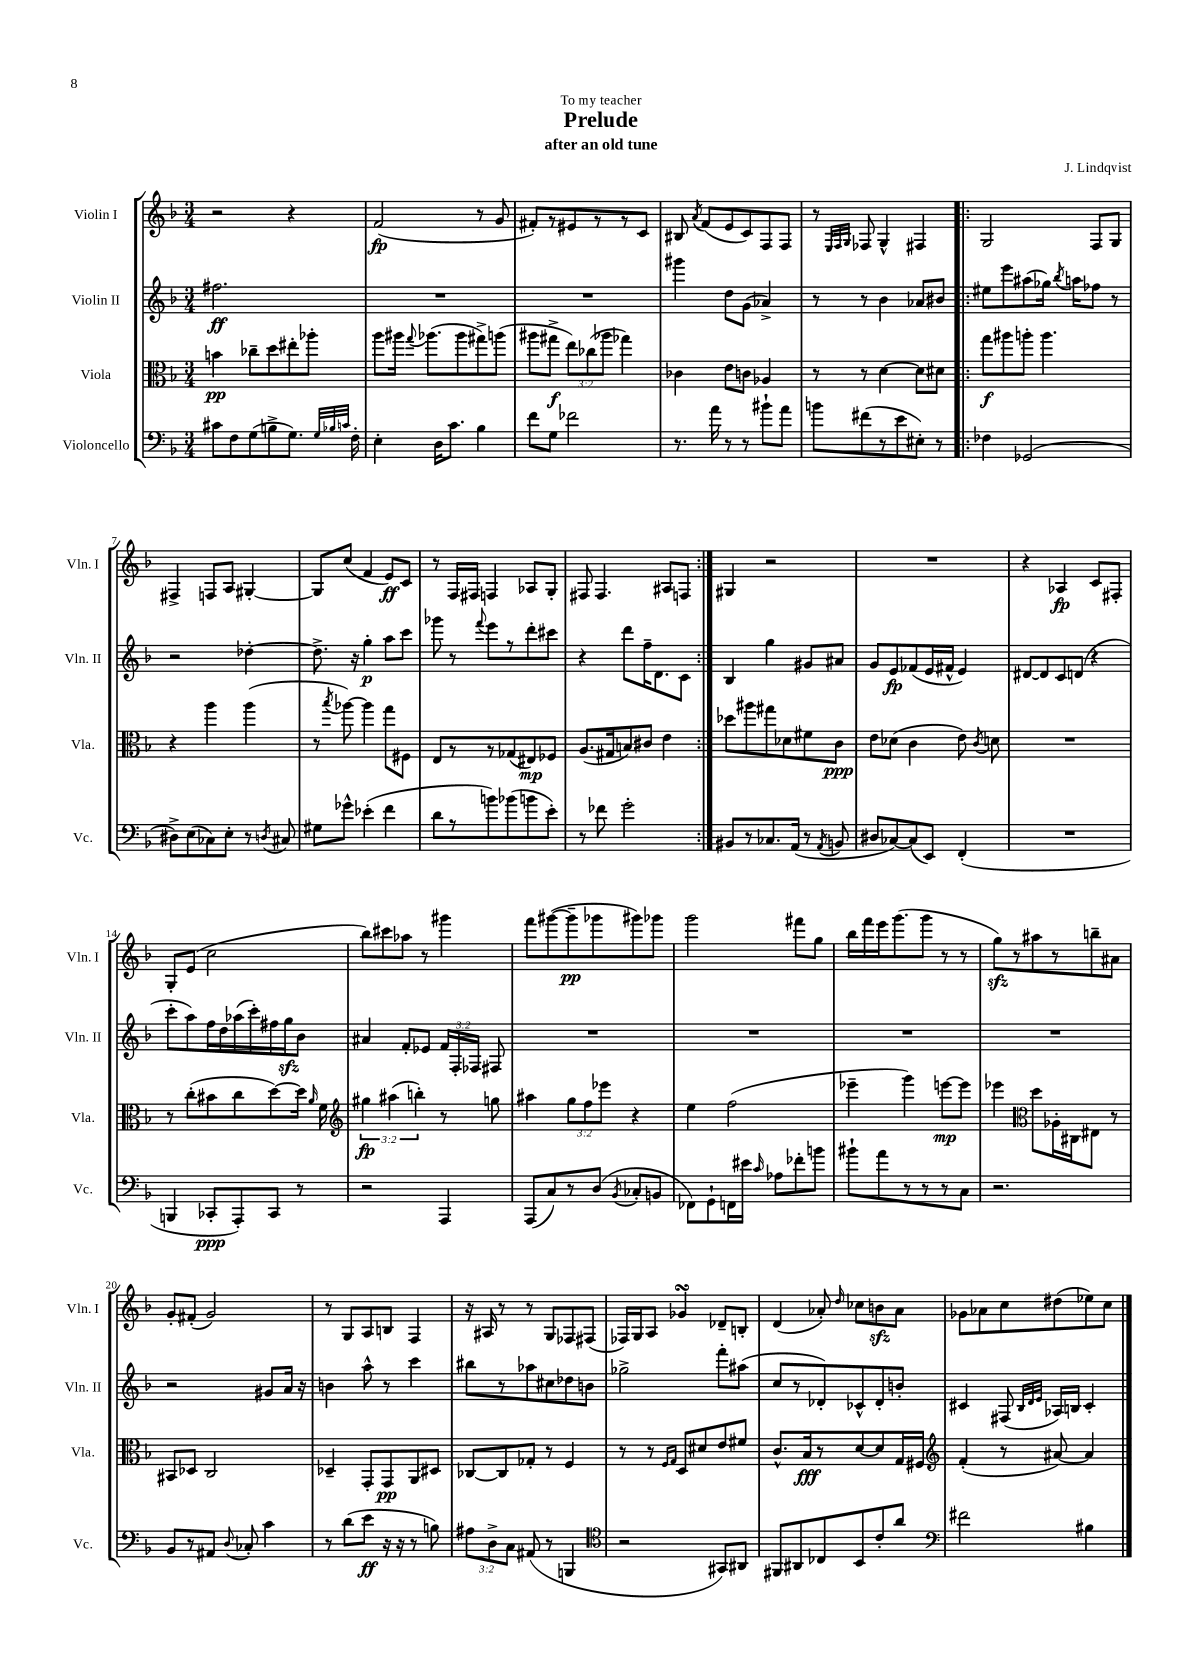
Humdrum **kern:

**kern	**dynam	**kern	**dynam	**kern	**dynam	**kern	**dynam
*part4	*part4	*part3	*part3	*part2	*part2	*part1	*part1
*staff4	*staff4	*staff3	*staff3	*staff2	*staff2	*staff1	*staff1
*I"Violoncello	*	*I"Viola	*	*I"Violin II	*	*I"Violin I	*
*I'Vc.	*	*I'Vla.	*	*I'Vln. II	*	*I'Vln. I	*
*clefF4	*	*clefC3	*	*clefG2	*	*clefG2	*
*k[b-]	*	*k[b-]	*	*k[b-]	*	*k[b-]	*
*M3/4	*	*M3/4	*	*M3/4	*	*M3/4	*
=1	=1	=1	=1	=1	=1	=1	=1
8c#X\L	.	4bn\	pp	2.ff#X\	ff	2r	.
8F\	.	.	.	.	.	.	.
(8G\	.	8cc-X~\L	.	.	.	.	.
8Bn^\	.	8dd\	.	.	.	.	.
8.G\J)	.	8ee#X'\	.	.	.	4r	.
.	.	8aa-X'\J	.	.	.	.	.
32qqG/LLL	.	.	.	.	.	.	.
32qqB-X/	.	.	.	.	.	.	.
32qqcn/JJJ	.	.	.	.	.	.	.
16F'\	.	.	.	.	.	.	.
=2	=2	=2	=2	=2	=2	=2	=2
4E'\	.	8aa\L	.	2.r	.	(2f/	fp
.	.	16aa#X\Jk	.	.	.	.	.
.	.	8qqgg/	.	.	.	.	.
.	.	(8.aa-X\L	.	.	.	.	.
16D\KL	.	.	.	.	.	.	.
8.c\J	.	.	.	.	.	.	.
.	.	8aa-\	.	.	.	.	.
4B-\	.	8gg#X^\)	.	.	.	8r	.
.	.	(8aan\J	.	.	.	8g/	.
=3	=3	=3	=3	=3	=3	=3	=3
8f\L	.	8aa#X\L	.	2.r	.	8f#X'/L)	.
8G\J	.	8gg#X^\J	f	.	.	8r	.
2f-X\	.	12ee\L)	.	.	.	8e#X/	.
.	.	(12cc-X\	.	.	.	.	.
.	.	.	.	.	.	8r	.
.	.	12aa-X\J	.	.	.	.	.
.	.	4gg-X\)	.	.	.	8r	.
.	.	.	.	.	.	8c/J	.
=4	=4	=4	=4	=4	=4	=4	=4
8.r	.	4c-X\	.	4ggg#X\	.	8B#X/	.
.	.	.	.	.	.	8qa/	.
.	.	.	.	.	.	(8f/L	.
16a\	.	.	.	.	.	.	.
8r	.	8e\L	.	8dd\L	.	8e/	.
8r	.	8cn\J	.	(8g\J	.	8c/)	.
8b#X`\L	.	4A-X/	.	4a-X^/)	.	8F/	.
8a\J	.	.	.	.	.	8F/J	.
=5	=5	=5	=5	=5	=5	=5	=5
8bn\L	.	8r	.	8r	.	8r	.
.	.	.	.	.	.	32qqE/LLL	.
.	.	.	.	.	.	32qqF/	.
.	.	.	.	.	.	32qqG/JJJ	.
(8f#X\	.	8r	.	8r	.	8F-X/	.
8r	.	[4d\	.	4b-\	.	4G^^/	.
8e\	.	.	.	.	.	.	.
8E#X'\J)	.	8d\L]	.	8a-X/L	.	4F#X/	.
8r	.	8d#X\J	.	8b#X/J	.	.	.
=6!|:	=6!|:	=6!|:	=6!|:	=6!|:	=6!|:	=6!|:	=6!|:
4F-X\	.	8gg\L	f	8ee#X\L	.	2G/	.
.	.	8aa#X\	.	8eee\	.	.	.
(2GG-X/	.	8aan'\J	.	(8aa#X\	.	.	.
.	.	4.aa\	.	16gg-X\Jk)	.	.	.
.	.	.	.	8qbb-/	.	.	.
.	.	.	.	16aan\KL	.	.	.
.	.	.	.	8ff-X\J	.	8F/L	.
.	.	.	.	8r	.	8G/J	.
!!LO:LB:g=z
=7	=7	=7	=7	=7	=7	=7	=7
8D#X^\L)	.	4r	.	2r	.	4F#X^/	.
(8E\	.	.	.	.	.	.	.
8C-X\)	.	4aa\	.	.	.	8Fn/L	.
8E'\J	.	.	.	.	.	8A/J	.
8r	.	(4aa\	.	[4dd-X'\	.	[4G#X'/	.
8qDn/	.	.	.	.	.	.	.
8C#X/	.	.	.	.	.	.	.
=8	=8	=8	=8	=8	=8	=8	=8
8G#X\L	.	8r	.	8.dd-^\]	.	8G#/L]	.
.	.	8qbb-/	.	.	.	.	.
8g-X^^\J	.	[8aa-X\)	.	.	.	(8cc/J	.
.	.	.	.	16r	.	.	.
(4e-X'\	.	4aa-\]	.	4gg'\	p	4f/	.
4f\	.	8gg\L	.	8aa\L	.	8e/L)	ff
.	.	8F#X\J	.	8ccc\J	.	8c/J	.
=9	=9	=9	=9	=9	=9	=9	=9
8d\L	.	8E/L	.	8ggg-X\	.	8r	.
8r	.	8r	.	8r	.	16F/LL	.
.	.	.	.	.	.	16F#X/JJ	.
.	.	.	.	8qqfff/	.	.	.
8bn\)	.	8r	.	8eee\L	.	4Fn/	.
(8b-X\	.	(8G-X/	.	8r	.	.	.
8bn\	.	8E#X/)	mp	8ddd'\	.	8A-X/L	.
8e'\J)	.	8F-X/J	.	8ccc#X\J	.	8G'/J	.
=10	=10	=10	=10	=10	=10	=10	=10
8r	.	(8.A/L	.	4r	.	8F#X/	.
8f-X\	.	.	.	.	.	4.F#/	.
.	.	16G#X/k	.	.	.	.	.
2g'\	.	8Bn/)	.	8ddd\L	.	.	.
.	.	8c#X/J	.	16ff~\K	.	.	.
.	.	.	.	8.d\	.	.	.
.	.	4e\	.	.	.	8A#X/L	.
.	.	.	.	8c\J	.	8Fn/J	.
=11:|!	=11:|!	=11:|!	=11:|!	=11:|!	=11:|!	=11:|!	=11:|!
8BB#X/L	.	8dd-X\L	.	4B-/	.	4G#X/	.
8r	.	8aa#X\	.	.	.	.	.
8.C-X/	.	8gg#X\	.	4gg\	.	2r	.
.	.	8d-X\	.	.	.	.	.
(16AA/Jk	.	.	.	.	.	.	.
8r	.	8f#X\	.	8g#X/L	.	.	.
8qAA/	.	.	.	.	.	.	.
8BBn/	.	8c\J	ppp	8a#X/J	.	.	.
=12	=12	=12	=12	=12	=12	=12	=12
8D#X/L	.	8e\L	.	8g/L	.	2.r	.
[8C-X/)	.	(8d-X\J	.	8e/	fp	.	.
(8C-/]	.	4c\	.	(8f-X/	.	.	.
8EE/J)	.	.	.	16e/L	.	.	.
.	.	.	.	16f#X^^/JJ	.	.	.
(4FF'/	.	8e\)	.	4e/)	.	.	.
.	.	8qc/	.	.	.	.	.
.	.	8dn\	.	.	.	.	.
=13	=13	=13	=13	=13	=13	=13	=13
2.r	.	2.r	.	[8d#X/L	.	4r	.
.	.	.	.	8d#/]	.	.	.
.	.	.	.	8c/	.	4A-X/	fp
.	.	.	.	(8dn/J	.	.	.
.	.	.	.	4r	.	8c/L	.
.	.	.	.	.	.	8F#X'/J	.
!!LO:LB:g=z
=14	=14	=14	=14	=14	=14	=14	=14
4BBBn/	.	8r	.	8ccc'\L	.	8G'/L	.
.	.	(8cc'\L	.	8aa\)	.	(8e/J	.
8CC-X'/L	ppp	8b#X\	.	16ff\L	.	2cc\	.
.	.	.	.	16dd\	.	.	.
8AAA'/)	.	8cc\	.	(16aa-X\	.	.	.
.	.	.	.	16ccc'\)	.	.	.
8CC-/J	.	[8dd\)	.	16ff#X\	.	.	.
.	.	.	.	16ggzz\J	.	.	.
8r	.	16dd\Jk]	.	8b-\J	.	.	.
.	.	16qqa/	.	.	.	.	.
.	.	16f\	.	.	.	.	.
=15	=15	=15	=15	=15	=15	=15	=15
*	*	*clefG2	*	*	*	*	*
2r	.	6gg#X\	fp	4a#X/	.	8bb-\L)	.
.	.	.	.	.	.	8ccc#X\	.
.	.	(6aa#X\	.	.	.	.	.
.	.	.	.	8f'/L	.	8aa-X\J	.
.	.	6bbn'\)	.	.	.	.	.
.	.	.	.	8e-X/J	.	8r	.
4AAA/	.	8r	.	24f/LL	.	4ggg#X\	.
.	.	.	.	24F'/	.	.	.
.	.	.	.	24F-X/JJ	.	.	.
.	.	8ggn\	.	8F#X/	.	.	.
=16	=16	=16	=16	=16	=16	=16	=16
(8AAA/L	.	4aa#X\	.	2.r	.	8fff\L	.
8C/)	.	.	.	.	.	([8ggg#X\	.
8r	.	12gg\L	.	.	.	8ggg#~\]	pp
.	.	12ff\	.	.	.	.	.
(8D/J	.	.	.	.	.	8ggg-X\	.
.	.	12eee-X\J	.	.	.	.	.
8qBB-/	.	.	.	.	.	.	.
8C-X'/L	.	4r	.	.	.	8ggg#X\)	.
8BBn/J	.	.	.	.	.	8ggg-X\J	.
=17	=17	=17	=17	=17	=17	=17	=17
8FF-X\L)	.	4ee\	.	2.r	.	2ggg\	.
8GG`\	.	.	.	.	.	.	.
16FFn\L	.	(2ff\	.	.	.	.	.
16e#X\JJ	.	.	.	.	.	.	.
16qqc/	.	.	.	.	.	.	.
8A-X\L	.	.	.	.	.	.	.
8f-X'\	.	.	.	.	.	8fff#X\L	.
8bn\J	.	.	.	.	.	8gg\J	.
=18	=18	=18	=18	=18	=18	=18	=18
8b#X`\L	.	4eee-X~\	.	2.r	.	16bb-\LL	.
.	.	.	.	.	.	16fff\	.
8a\	.	.	.	.	.	16eee\J	.
.	.	.	.	.	.	(8.ggg\	.
8r	.	4ggg\)	.	.	.	.	.
8r	.	.	.	.	.	8ggg\J	.
8r	.	[8eeen\L	mp	.	.	8r	.
8C\J	.	8eee\J]	.	.	.	8r	.
=19	=19	=19	=19	=19	=19	=19	=19
2.r	.	4eee-X\	.	2.r	.	8ggzz\L)	.
.	.	.	.	.	.	8r	.
*	*	*clefC3	*	*	*	*	*
.	.	8dd\L	.	.	.	8aa#X\	.
.	.	16A-X'\L	.	.	.	8r	.
.	.	16C#X\J	.	.	.	.	.
.	.	8E#X\J	.	.	.	8bbn~\	.
.	.	8r	.	.	.	8a#X\J	.
!!LO:LB:g=z
=20	=20	=20	=20	=20	=20	=20	=20
8BB-/L	.	8BB#X/L	.	2r	.	8g'/L	.
8r	.	8D-X/J	.	.	.	(8f#X'/J	.
8AA#X/J	.	2C/	.	.	.	2g/)	.
8qqD/	.	.	.	.	.	.	.
8C-X'/	.	.	.	.	.	.	.
4c\	.	.	.	8g#X/L	.	.	.
.	.	.	.	16a/Jk	.	.	.
.	.	.	.	16r	.	.	.
=21	=21	=21	=21	=21	=21	=21	=21
8r	.	4D-X~/	.	4bn\	.	8r	.
(8d\L	.	.	.	.	.	8G/L	.
8e\J	ff	8GG'/L	.	8aa^^\	.	8A/	.
16r	.	8GG/	pp	8r	.	8Bn/J	.
16r	.	.	.	.	.	.	.
8r	.	8AA/	.	4ccc\	.	4F/	.
8Bn\)	.	8D#X/J	.	.	.	.	.
=22	=22	=22	=22	=22	=22	=22	=22
12A#X\L	.	[8C-X/L	.	8bb#X\L	.	16r	.
.	.	.	.	.	.	16A#X/	.
12D^\	.	.	.	.	.	.	.
.	.	8C-/]	.	8r	.	8r	.
12C\J	.	.	.	.	.	.	.
(8AA#X/	.	8G-X'/J	.	8aa-X\	.	8r	.
8r	.	8r	.	8cc#X\	.	8G/L	.
4BBBn/	.	4F/	.	8dd-X\	.	8F-X/	.
.	.	.	.	8bn\J	.	(8F#X/J	.
=23	=23	=23	=23	=23	=23	=23	=23
*clefC4	*	*	*	*	*	*	*
2r	.	8r	.	2gg-X^\	.	16F-X/LL)	.
.	.	.	.	.	.	16G/J	.
.	.	8r	.	.	.	8A/J	.
.	.	16qqF/LL	.	.	.	.	.
.	.	16qqG/JJ	.	.	.	.	.
.	.	8D/L	.	.	.	4g-XsSSs/	.
.	.	8d#X/	.	.	.	.	.
8GG#X/L)	.	8e/	.	8fff'\L	.	8d-X~/L	.
8AA#X/J	.	8f#X/J	.	(8aa#X\J	.	8Bn'/J	.
=24	=24	=24	=24	=24	=24	=24	=24
8FF#X/L	.	8.c^^/L	.	8cc/L	.	(4d/	.
8AA#X/	.	.	.	8r	.	.	.
.	.	16B-/k	fff	.	.	.	.
8C-X/	.	8r	.	8d-X'/)	.	8a-X'/)	.
.	.	.	.	.	.	16qqdd/	.
8BB-/	.	[8d/	.	8c-X^^/	.	8cc-X\L	.
8c'/	.	8d/]	.	8d-'/	.	8bnzz\	.
8a/J	.	16G/L	.	8bn'/J	.	8a-\J	.
.	.	16F#X/JJ	.	.	.	.	.
=25	=25	=25	=25	=25	=25	=25	=25
*clefF4	*	*clefG2	*	*	*	*	*
2f#X\	.	(4f'/	.	4c#X/	.	8g-X\L	.
.	.	.	.	.	.	8a-X\	.
.	.	8r	.	(8F#X/	.	8cc\	.
.	.	.	.	32qqB-/LLL	.	.	.
.	.	.	.	32qqd/	.	.	.
.	.	.	.	32qqe/JJJ	.	.	.
.	.	[8a#X/)	.	16A-X/LL)	.	(8dd#X\	.
.	.	.	.	16Bn/JJ	.	.	.
4B#X\	.	4a#/]	.	4c#'/	.	8ee-X\)	.
.	.	.	.	.	.	8cc\J	.
==	==	==	==	==	==	==	==
*-	*-	*-	*-	*-	*-	*-	*-
